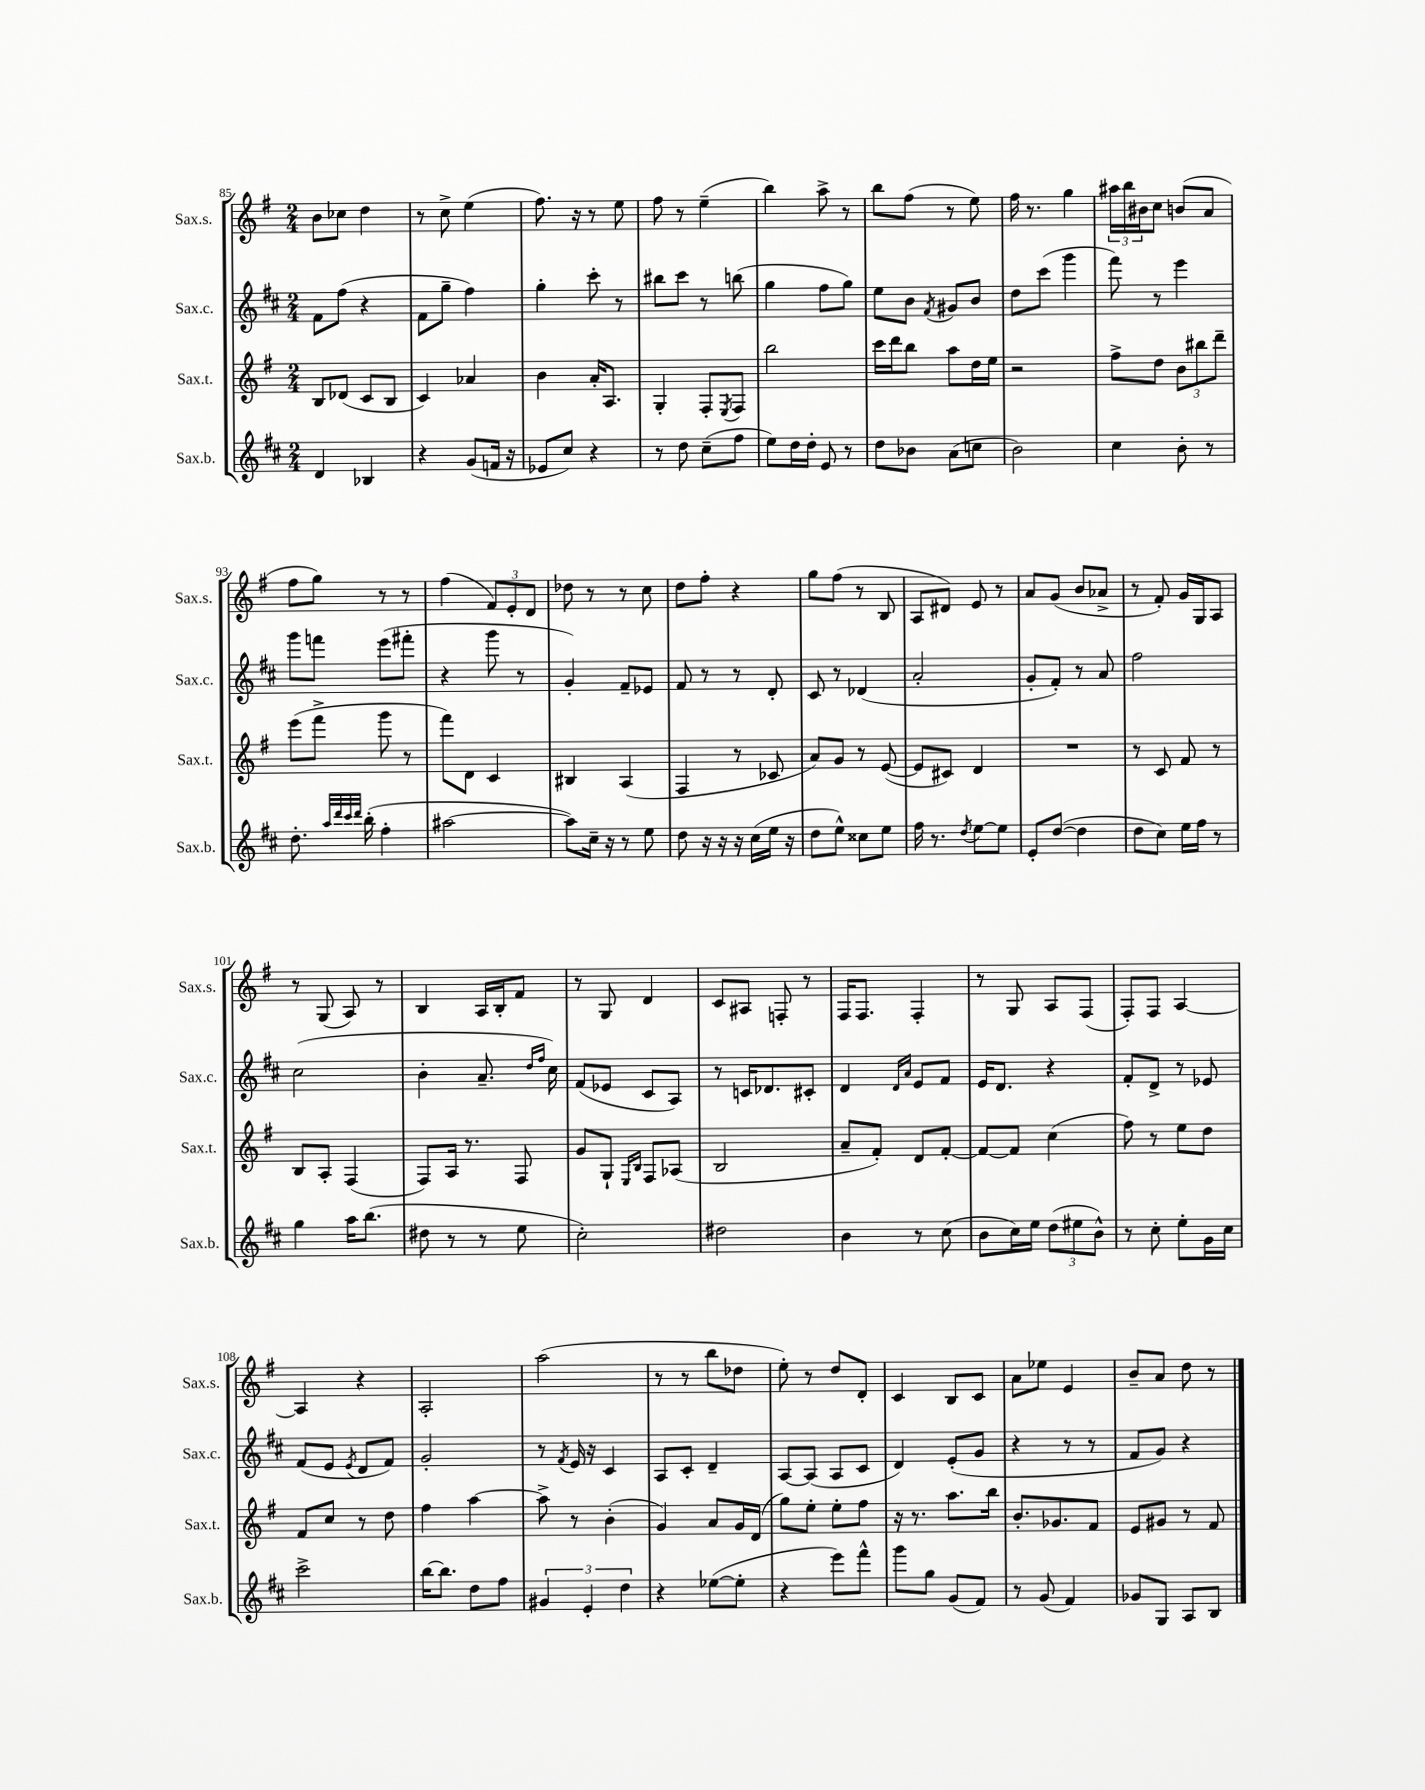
<<
\new StaffGroup <<
\new Staff = "s0" \with { instrumentName = "Sax.s." shortInstrumentName = "Sax.s." } {
    \clef treble \key g \major \numericTimeSignature \time 2/4
    b'8 ces''8 d''4 |
    r8 c''8-> e''4( |
    fis''8.) r16 r8 e''8 |
    fis''8 r8 e''4--( |
    b''4) a''8-> r8 |
    b''8 fis''8( r8 e''8) |
    fis''16 r8. g''4 |
    \tuplet 3/2 { ais''16 b''16 bis'16 } c''8 b'8( a'8 |
    fis''8 g''8) r8 r8 |
    fis''4( \tuplet 3/2 { fis'8) e'8-. d'8 } |
    des''8 r8 r8 c''8 |
    d''8 fis''8-. r4 |
    g''8 fis''8( r8 b8 |
    a8 dis'8) e'8 r8 |
    a'8 g'8( b'8 aes'8-> |
    r8 fis'8-.) g'16 g16 a8 |
    r8 g8( a8) r8 |
    b4 a16 b16-. fis'8 |
    r8 g8 d'4 |
    c'8 ais8 f8-. r8 |
    fis16 fis8. fis4-. |
    r8 g8 a8 fis8( |
    fis8-.) fis8 a4~ |
    a4 r4 |
    a2-. |
    a''2( |
    r8 r8 b''8 des''8 |
    e''8-.) r8 d''8 d'8-. |
    c'4 b8 c'8 |
    a'8 ees''8 e'4 |
    b'8-- a'8 d''8 r8 \bar "|." |
}
\new Staff = "s1" \with { instrumentName = "Sax.c." shortInstrumentName = "Sax.c." } {
    \clef treble \key d \major \numericTimeSignature \time 2/4
    fis'8 fis''8( r4 |
    fis'8 g''8-- fis''4) |
    g''4-. cis'''8-. r8 |
    bis''8 cis'''8 r8 b''8( |
    g''4 fis''8 g''8) |
    e''8 b'8 \acciaccatura { fis'8 } gis'8 b'8 |
    d''8 cis'''8( g'''4 |
    fis'''8) r8 e'''4 |
    g'''8 f'''8 e'''8( fis'''8-. |
    r4 g'''8 r8 |
    g'4-.) fis'8-- ees'8 |
    fis'8 r8 r8 d'8-. |
    cis'8 r8 des'4( |
    a'2-. |
    g'8-. fis'8-.) r8 a'8 |
    fis''2 |
    cis''2( |
    b'4-. a'8.-- \grace { d''16 fis''16 } cis''16) |
    fis'8( ees'8 cis'8 a8) |
    r8 c'16 des'8. cis'8-. |
    d'4 \grace { d'16 a'16 } e'8 fis'8 |
    e'16 d'8. r4 |
    fis'8-. d'8-> r8 ees'8 |
    fis'8( e'8 \acciaccatura { e'8 } d'8 fis'8) |
    g'2-. |
    r8 \acciaccatura { fis'8 } e'16 r16 cis'4 |
    a8 cis'8-. d'4-- |
    a8~ a8( a8 cis'8 |
    d'4) e'8-.( g'8 |
    r4 r8 r8 |
    fis'8 g'8) r4 \bar "|." |
}
\new Staff = "s2" \with { instrumentName = "Sax.t." shortInstrumentName = "Sax.t." } {
    \clef treble \key g \major \numericTimeSignature \time 2/4
    b8 des'8( c'8 b8 |
    c'4) aes'4 |
    b'4 a'16-. a8. |
    g4-. fis8-. \acciaccatura { e8 } fis8 |
    b''2 |
    c'''16 d'''16 b''8 a''8 d''16 e''16 |
    r2 |
    fis''8-> d''8 \tuplet 3/2 { b'8 bis''8 d'''8-- } |
    e'''8( fis'''8-> g'''8 r8 |
    fis'''8) d'8 c'4 |
    bis4 a4( |
    fis4 r8 ces'8 |
    a'8) g'8 r8 e'8~( |
    e'8 cis'8) d'4 |
    R2 |
    r8 c'8 fis'8 r8 |
    b8 a8-. fis4( |
    fis8) a16 r8. fis8 |
    g'8 g8-! \grace { e16 b16 } fis8 aes8( |
    b2 |
    a'8-- fis'8-.) d'8 fis'8~-. |
    fis'8~ fis'8 c''4( |
    fis''8) r8 e''8 d''8 |
    fis'8 c''8 r8 d''8 |
    fis''4 a''4~ |
    a''8-> r8 b'4-.( |
    g'4) a'8 g'16 d'16( |
    g''8) e''8-. e''8-. fis''8 |
    r16 r8. a''8. b''16 |
    b'8.-. ges'8. fis'8 |
    e'8 gis'8 r8 fis'8 \bar "|." |
}
\new Staff = "s3" \with { instrumentName = "Sax.b." shortInstrumentName = "Sax.b." } {
    \clef treble \key d \major \numericTimeSignature \time 2/4
    d'4 bes4 |
    r4 g'8( f'16 r16 |
    ees'8 cis''8) r4 |
    r8 d''8 cis''8--( fis''8 |
    e''8) d''16 d''16-. e'8 r8 |
    d''8 bes'8 a'8( c''8 |
    b'2) |
    cis''4 b'8-. r8 |
    d''8.-. \grace { a''32 d'''32 cis'''32 d'''32 } b''16-.( fis''4-. |
    ais''2~ |
    ais''8) cis''16-- r16 r8 e''8 |
    d''8 r16 r16 r16 cis''16( e''16 r16 |
    d''8 e''8-^) cisis''8 e''8 |
    fis''16 r8. \acciaccatura { d''8 } e''8~ e''8 |
    e'8-. d''8~( d''4 |
    d''8 cis''8) e''16 fis''16 r8 |
    g''4 a''16 b''8.( |
    dis''8 r8 r8 e''8 |
    cis''2-.) |
    dis''2 |
    b'4 r8 cis''8( |
    b'8 cis''16) e''16 \tuplet 3/2 { d''8( eis''8 b'8-^) } |
    r8 cis''8-. e''8-. g'16 cis''16 |
    cis'''2-> |
    b''16~ b''8. d''8 fis''8 |
    \tuplet 3/2 { gis'4 e'4-. d''4 } |
    r4 ees''8~( ees''8-. |
    r4 e'''8) fis'''8-^ |
    g'''8 g''8 g'8( fis'8) |
    r8 g'8( fis'4) |
    ges'8 g8 a8 b8 \bar "|." |
}
>>
>>
\layout { \context { \Score currentBarNumber = #85 } }
